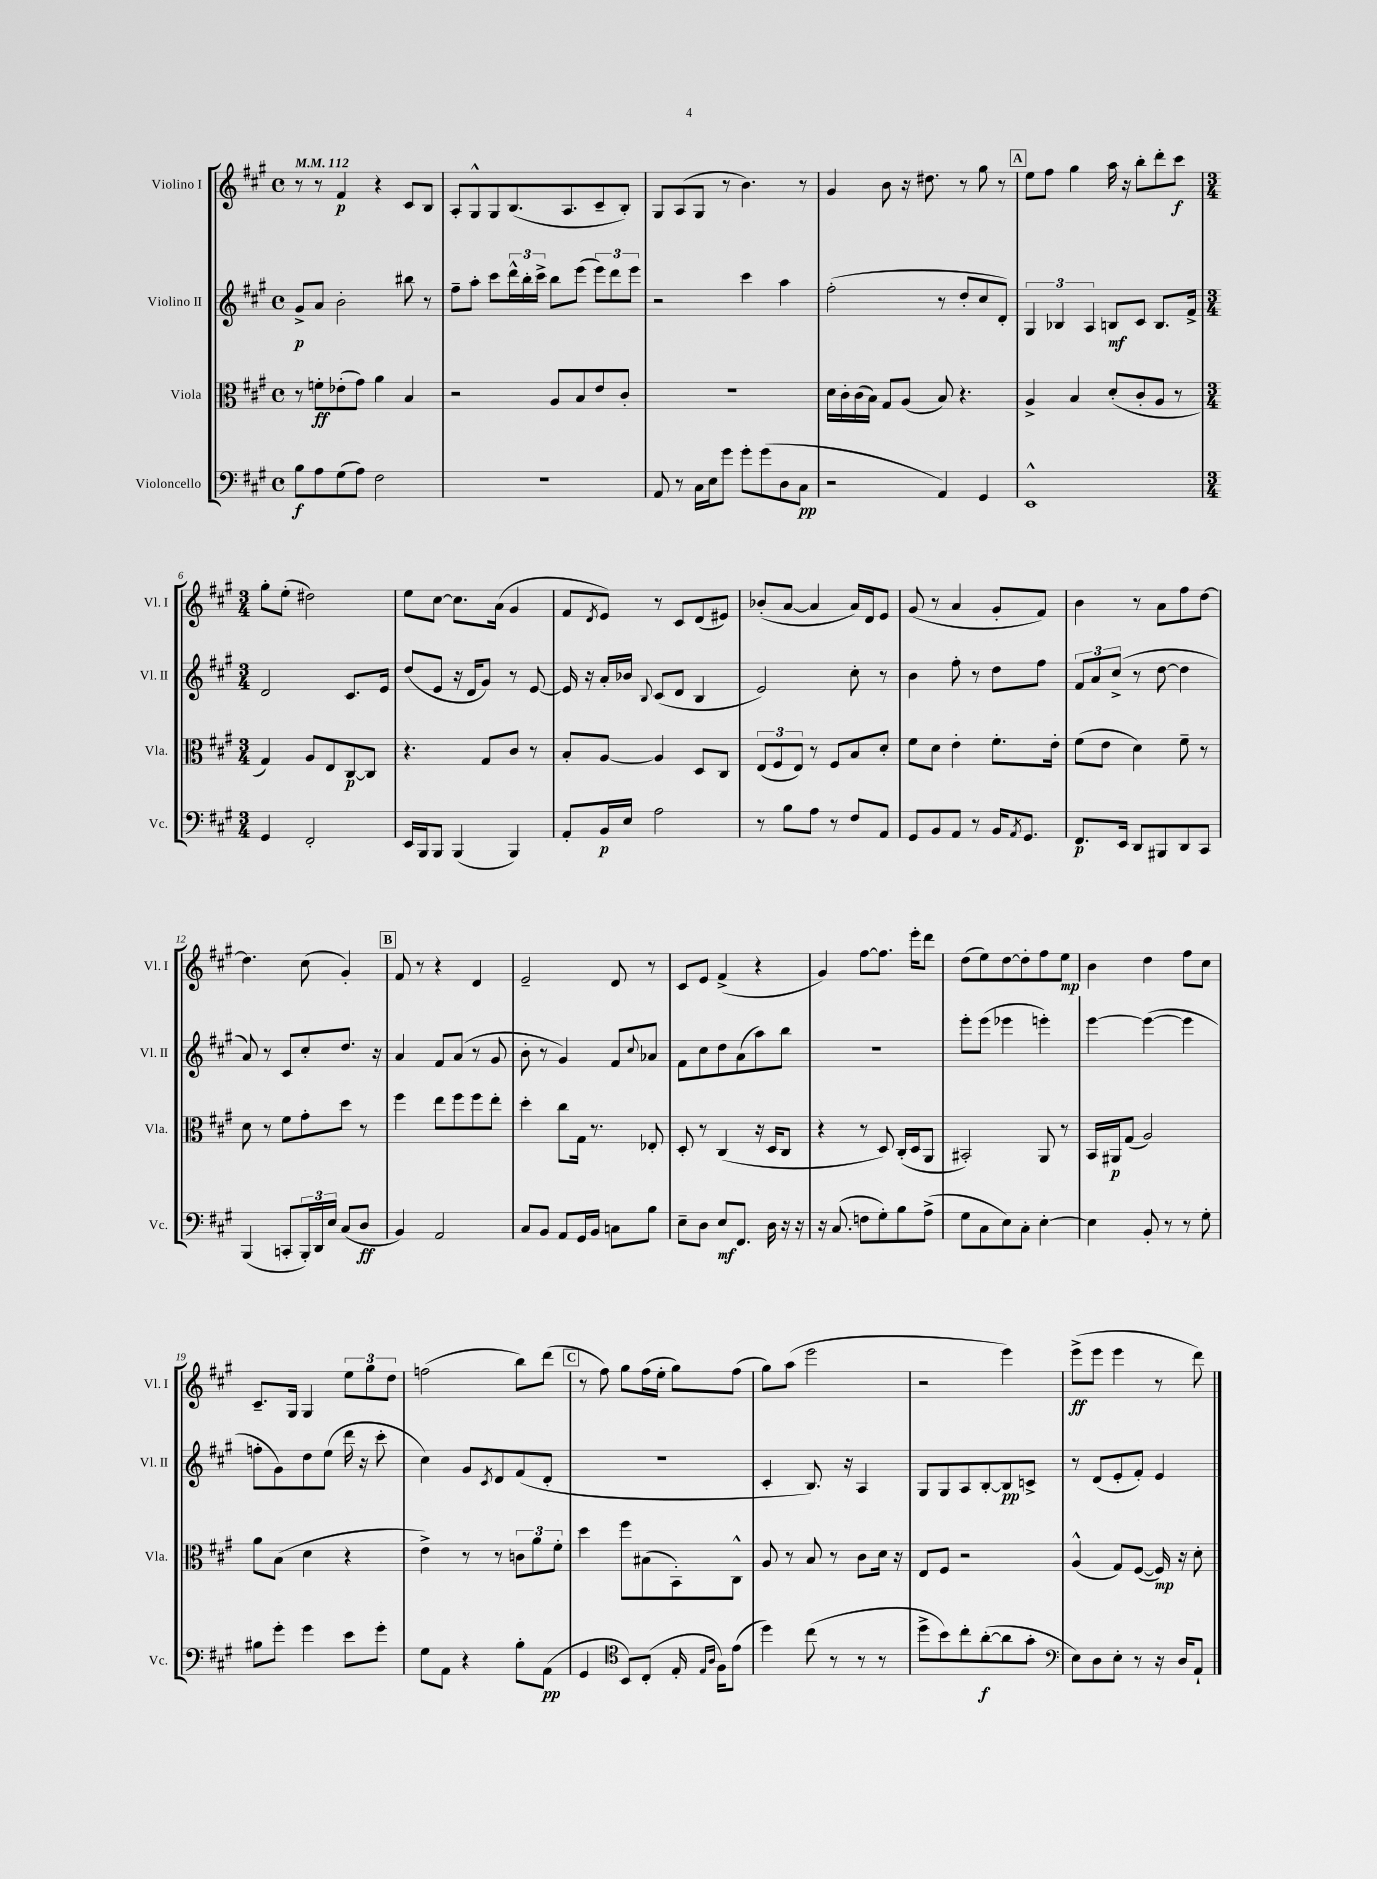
<<
\new StaffGroup <<
\new Staff = "s0" \with { instrumentName = "Violino I" shortInstrumentName = "Vl. I" } {
    \clef treble \key a \major \defaultTimeSignature \time 4/4 \tempo 4 = 112
    r8 r8 fis'4\p r4 cis'8 b8 |
    a8-. gis8-^ gis8 b8.( a8. cis'8-- b8-.) |
    gis8 a8( gis8 r8 b'4.) r8 |
    gis'4 b'8 r16 dis''8. r8 gis''8 r8 |
    \mark \markup { \box "A" } e''8 fis''8 gis''4 a''16 r16 b''8-. d'''8-. cis'''8\f |
    \numericTimeSignature \time 3/4 gis''8-. e''8-.( dis''2) |
    e''8 cis''8~ cis''8. a'16( gis'4 |
    fis'8 \acciaccatura { d'8 } e'8) r8 cis'8 d'8( eis'8) |
    bes'8-.( a'8~ a'4 a'16) d'16 e'8 |
    gis'8( r8 a'4 gis'8-. fis'8) |
    b'4 r8 a'8 fis''8 d''8~ |
    d''4. cis''8( gis'4-.) |
    \mark \markup { \box "B" } fis'8 r8 r4 d'4 |
    e'2-- d'8 r8 |
    cis'8 e'8 fis'4->( r4 |
    gis'4) fis''8~ fis''8. e'''16-. d'''8 |
    d''8( e''8) d''8~ d''8-. fis''8 e''8\mp |
    b'4 d''4 fis''8 cis''8 |
    cis'8.-- gis16 gis4 \tuplet 3/2 { e''8 gis''8 d''8 } |
    f''2( b''8) d'''8( |
    \mark \markup { \box "C" } r8 fis''8) gis''8 fis''16( e''16-. gis''8) fis''8( |
    gis''8) a''8( e'''2 |
    r2 e'''4) |
    e'''8->\ff( e'''8 e'''4 r8 d'''8) \bar "|." |
}
\new Staff = "s1" \with { instrumentName = "Violino II" shortInstrumentName = "Vl. II" } {
    \clef treble \key a \major \defaultTimeSignature \time 4/4
    gis'8->\p a'8 b'2-. bis''8 r8 |
    fis''8-- a''8-. cis'''8 \tuplet 3/2 { d'''16-^ b''16-. cis'''16-> } b''8 e'''8( \tuplet 3/2 { e'''8) d'''8 e'''8 } |
    r2 cis'''4 a''4 |
    fis''2-.( r8 d''8-. cis''8 d'8-.) |
    \mark \markup { \box "A" } \tuplet 3/2 { gis4 bes4 a4 } b8\mf cis'8 b8. fis'16-> |
    \numericTimeSignature \time 3/4 d'2 cis'8. e'16 |
    d''8( e'8 r16 d'16 gis'8) r8 e'8~ |
    e'16 r16 a'16-. bes'16 \appoggiatura { b8 } cis'8( d'8 b4 |
    e'2) cis''8-. r8 |
    b'4 fis''8-. r8 d''8 fis''8 |
    \tuplet 3/2 { fis'8 a'8 cis''8->( } r8 d''8~ d''4 |
    a'8) r8 cis'8 cis''8-. d''8. r16 |
    \mark \markup { \box "B" } a'4 fis'8 a'8( r8 gis'8 |
    b'8-. r8 gis'4) fis'8 \appoggiatura { cis''8 } aes'8 |
    fis'8 cis''8 d''8 a'8( a''8) b''8 |
    R2. |
    e'''8-. e'''8( ees'''4 e'''4-.) |
    e'''4~ e'''4~( e'''4 |
    f''8-. gis'8) d''8 e''8( d'''16 r16 cis'''8-. |
    cis''4) gis'8 \acciaccatura { cis'8 } d'8 fis'8( d'8-. |
    \mark \markup { \box "C" } R2. |
    cis'4-. b8.) r16 a4 |
    gis8 gis8 a8 b8~-. b8\pp c'8-> |
    r8 d'8( e'8-. fis'8-.) e'4 \bar "|." |
}
\new Staff = "s2" \with { instrumentName = "Viola" shortInstrumentName = "Vla." } {
    \clef alto \key a \major \defaultTimeSignature \time 4/4
    r8 f'8-.\ff ees'8-.( gis'8) a'4 b4 |
    r2 a8 b8 e'8 cis'8-. |
    R1 |
    d'16 cis'16-. cis'16( b16) gis8 a8( b8) r4. |
    \mark \markup { \box "A" } a4-> b4 d'8-.( cis'8-. a8 r8 |
    \numericTimeSignature \time 3/4 gis4) a8 e8 cis8~\p cis8 |
    r4. gis8 cis'8 r8 |
    b8-. a8~ a4 d8 cis8 |
    \tuplet 3/2 { e8( fis8 e8) } r8 fis8 b8 d'8-. |
    fis'8 d'8 e'4-. fis'8.-. e'16-. |
    fis'8( e'8 d'4) fis'8-- r8 |
    d'8 r8 fis'8 gis'8-. d''8 r8 |
    \mark \markup { \box "B" } fis''4 e''8 fis''8 fis''8 e''8-. |
    d''4-. cis''8 gis16 r8. ees8-. |
    d8-. r8 cis4( r16 d16 cis8 |
    r4 r8 d8) cis16-.( d16 a,8 |
    bis,2-.) a,8 r8 |
    b,16 ais,16\p gis8( a2) |
    a'8 b8( d'4 r4 |
    e'4->) r8 r8 \tuplet 3/2 { c'8 a'8 fis'8-. } |
    \mark \markup { \box "C" } d''4 fis''8 bis8( b,8-.) cis8-^ |
    a8 r8 b8 r8 cis'8 d'16 r16 |
    e8 fis8 r2 |
    a4-^( gis8) fis8~( fis16\mp) r16 d'8-. \bar "|." |
}
\new Staff = "s3" \with { instrumentName = "Violoncello" shortInstrumentName = "Vc." } {
    \clef bass \key a \major \defaultTimeSignature \time 4/4
    b8\f a8 gis8( a8) fis2 |
    R1 |
    a,8 r8 cis16 e16 gis'8 gis'8-. gis'8( d8 cis8\pp |
    r2 a,4) gis,4 |
    \mark \markup { \box "A" } e,1-^ |
    \numericTimeSignature \time 3/4 gis,4 fis,2-. |
    e,16 b,,16 b,,8 b,,4( b,,4) |
    a,8-. b,16\p e16 a2 |
    r8 b8 a8 r8 fis8 a,8 |
    gis,8 b,8 a,8 r8 b,16 \acciaccatura { a,8 } gis,8. |
    fis,8.\p e,16 d,8 bis,,8 d,8 cis,8 |
    b,,4( c,8-. \tuplet 3/2 { b,,16-.) d,16 e16 } cis8( d8\ff |
    \mark \markup { \box "B" } b,4) a,2 |
    cis8 b,8 a,8 gis,16 b,16 c8 b8 |
    e8-- d8 e8\mf fis,8. d16 r16 r16 |
    r16 cis8.( f8 gis8-.) b8 a8->( |
    gis8 cis8 e8) cis8-. e4~-. |
    e4 b,8-. r8 r8 gis8-. |
    bis8 gis'8-. gis'4 e'8 gis'8-. |
    gis8 a,8 r4 b8-. a,8\pp( |
    \mark \markup { \box "C" } gis,4 \clef tenor b,8) cis8-.( e16-. \grace { e16 a16 } fis16) e'8( |
    d''4) cis''8( r8 r8 r8 |
    d''8-> b'8) cis''8-. a'8~-.\f( a'8 gis'8-. |
    \clef bass e8) d8 e8-. r8 r16 d16 a,8-! \bar "|." |
}
>>
>>
